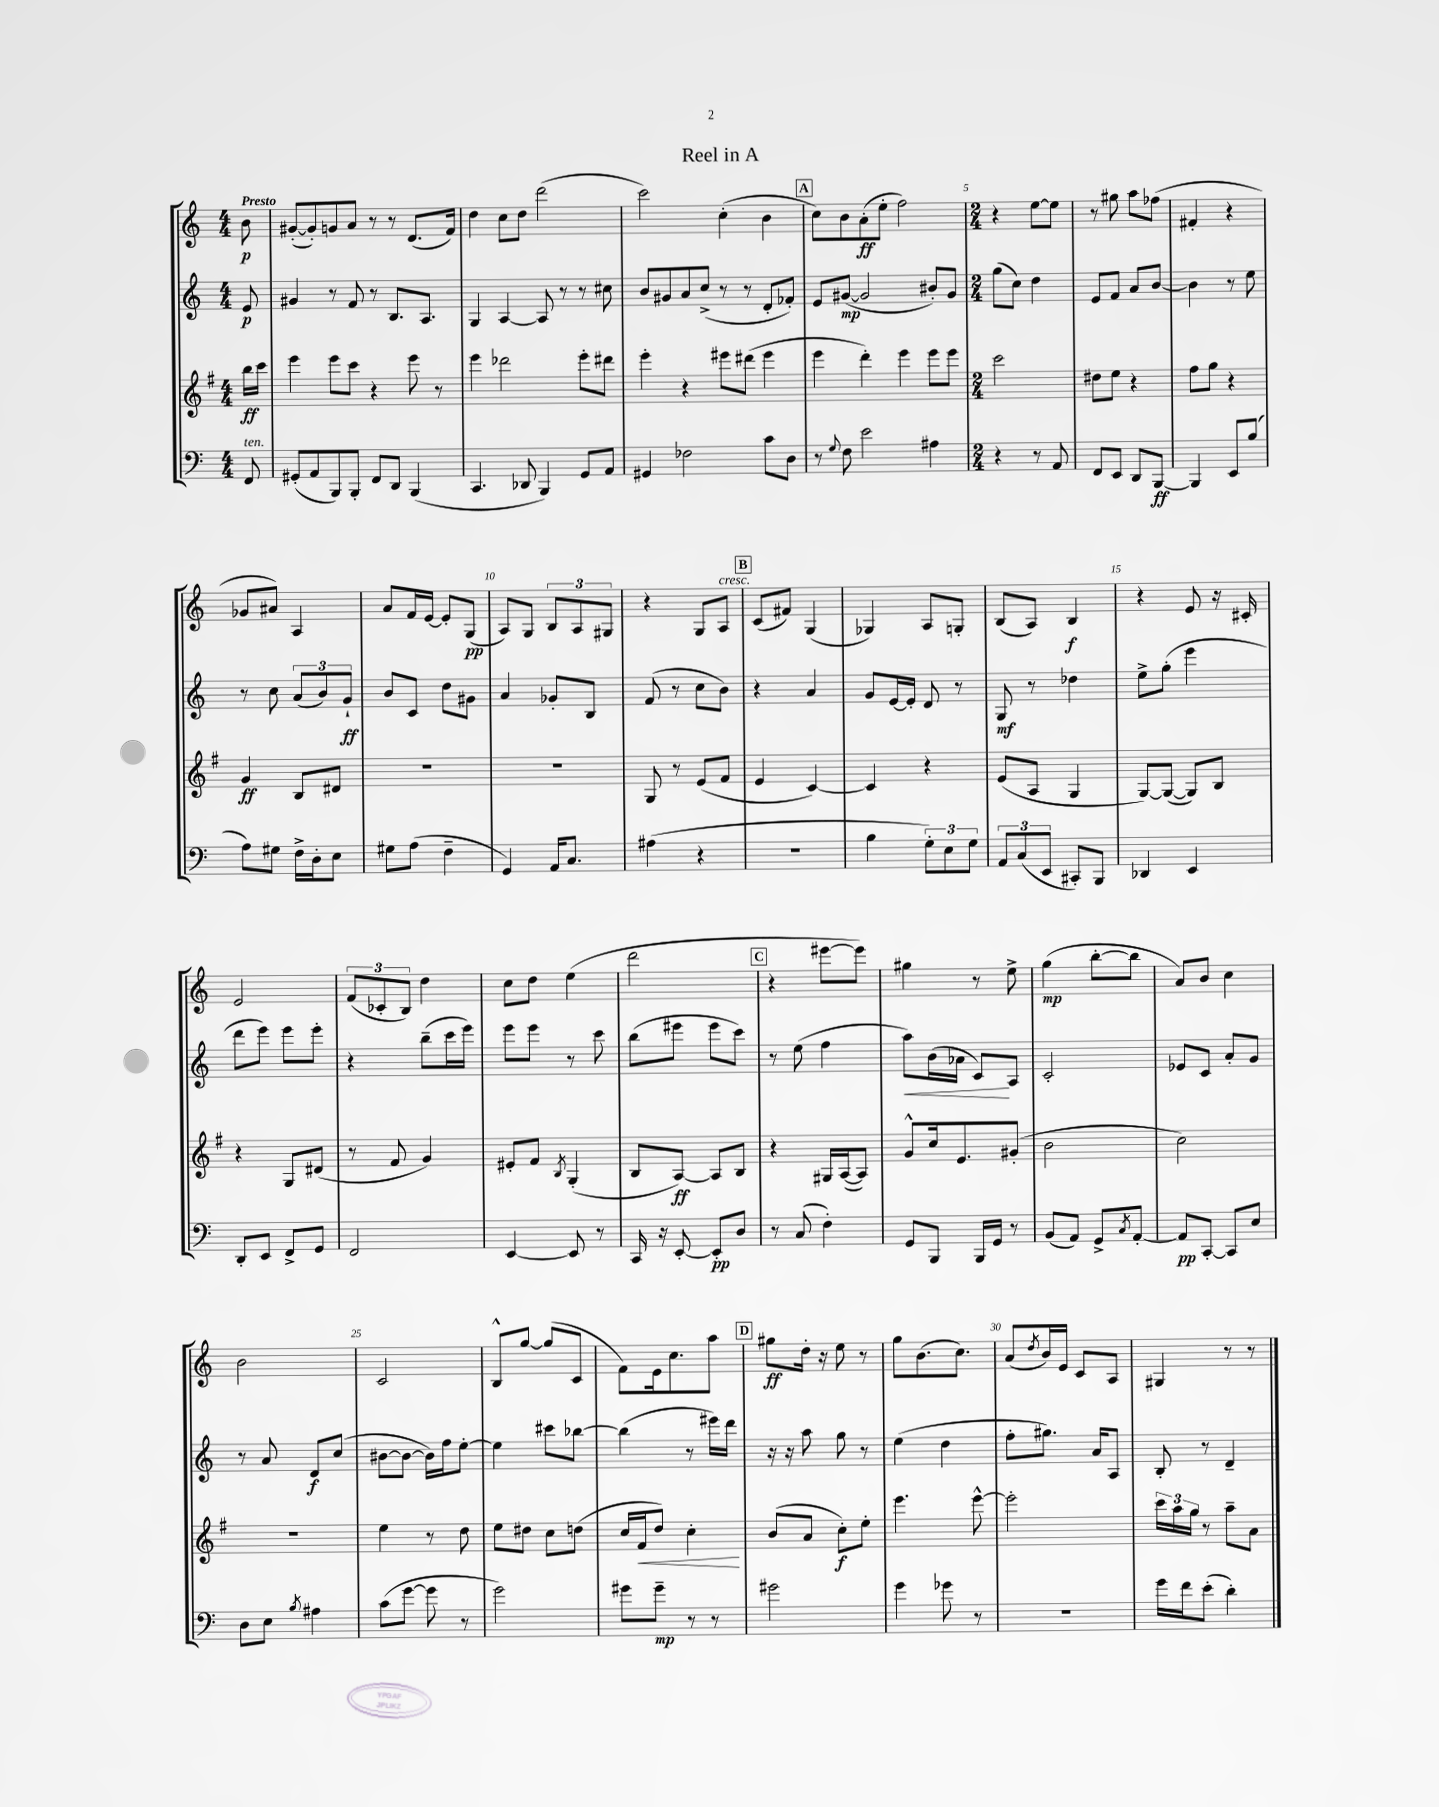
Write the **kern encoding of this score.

**kern	**dynam	**kern	**dynam	**kern	**dynam	**kern	**dynam
*part4	*part4	*part3	*part3	*part2	*part2	*part1	*part1
*staff4	*staff4	*staff3	*staff3	*staff2	*staff2	*staff1	*staff1
*clefF4	*	*clefG2	*	*clefG2	*	*clefG2	*
*k[]	*	*k[f#]	*	*k[]	*	*k[]	*
*M4/4	*	*M4/4	*	*M4/4	*	*M4/4	*
=	=	=	=	=	=	=	=
!	!	!	!	!	!	!LO:TX:a:B:t=Presto	!
!LO:TX:a:i:t=ten.	!	!	!	!	!	!	!
8FF/	.	16bb\LL	ff	8e/	p	8b\	p
.	.	16ccc\JJ	.	.	.	.	.
=1	=1	=1	=1	=1	=1	=1	=1
(8GG#X'/L	.	4eee\	.	4g#X/	.	([8g#X'/L	.
8AA/	.	.	.	.	.	8g#'/])	.
8BBB/)	.	8eee\L	.	8r	.	8gn/	.
8BBB'/J	.	8ccc\J	.	8f/	.	8a/J	.
8FF/L	.	4r	.	8r	.	8r	.
8DD/J	.	.	.	8.B/L	.	8r	.
(4BBB/	.	8eee\	.	.	.	(8.d/L	.
.	.	.	.	8.A/J	.	.	.
.	.	8r	.	.	.	.	.
.	.	.	.	.	.	16f/Jk)	.
=2	=2	=2	=2	=2	=2	=2	=2
4.CC/	.	4eee\	.	4G/	.	4dd\	.
.	.	2ddd-X\	.	[4A/	.	8cc\L	.
8DD-X/	.	.	.	.	.	8dd\J	.
4BBB/)	.	.	.	8A/]	.	(2ddd\	.
.	.	.	.	8r	.	.	.
8GG/L	.	8eee'\L	.	8r	.	.	.
8AA/J	.	8ddd#X\J	.	8cc#X\	.	.	.
=3	=3	=3	=3	=3	=3	=3	=3
4GG#X/	.	4eee'\	.	8b/L	.	2ccc\)	.
.	.	.	.	8g#X/	.	.	.
2F-X\	.	4r	.	8a/	.	.	.
.	.	.	.	(8cc^/J	.	.	.
.	.	8eee#X\L	.	8r	.	(4cc'\	.
.	.	(8ddd#X\J	.	8r	.	.	.
8c\L	.	4eee#\	.	8d'/L	.	4b\	.
8D\J	.	.	.	8f-X'/J)	.	.	.
!!LO:REH:place=s1:t=A
=4	=4	=4	=4	=4	=4	=4	=4
8r	.	4eee\	.	8e/L	.	8cc\L)	.
8qqG/	.	.	.	.	.	.	.
8F\	.	.	.	([8g#X/J	mp	8b\	.
2e\	.	4ddd'\)	.	2g#/]	.	(8a'\	ff
.	.	.	.	.	.	8ee'\J	.
.	.	4eee\	.	.	.	2ff\)	.
4A#X\	.	8eee\L	.	8b#X'/L)	.	.	.
.	.	8eee\J	.	8g#/J	.	.	.
=5	=5	=5	=5	=5	=5	=5	=5
*M2/4	*	*M2/4	*	*M2/4	*	*M2/4	*
4r	.	2ccc\	.	(8gg\L	.	4r	.
.	.	.	.	8cc\J)	.	.	.
8r	.	.	.	4dd\	.	[8ee\L	.
8AA/	.	.	.	.	.	8ee\J]	.
=6	=6	=6	=6	=6	=6	=6	=6
8FF/L	.	8dd#X\L	.	8e/L	.	8r	.
8EE/J	.	8ee\J	.	8f/J	.	8gg#X\	.
8DD/L	.	4r	.	8a/L	.	8aa\L	.
[8BBB/J	ff	.	.	[8b/J	.	(8ff-X\J	.
=7	=7	=7	=7	=7	=7	=7	=7
4BBB/]	.	8ff#\L	.	4b\]	.	4f#X'/	.
.	.	8gg\J	.	.	.	.	.
8EE/L	.	4r	.	8r	.	4r	.
(8B/J	.	.	.	8ee\	.	.	.
!!LO:LB:g=z
=8	=8	=8	=8	=8	=8	=8	=8
8A\L)	.	4g/	ff	8r	.	8g-X/L	.
8G#X\J	.	.	.	8cc\	.	8a#X/J)	.
16F^\LL	.	8B/L	.	(12a/L	.	4A/	.
16D'\J	.	.	.	.	.	.	.
.	.	.	.	12b/)	.	.	.
8E\J	.	8d#X/J	.	.	.	.	.
.	.	.	.	12g`/J	ff	.	.
=9	=9	=9	=9	=9	=9	=9	=9
8G#X\L	.	2r	.	8b/L	.	8a/L	.
(8A\J	.	.	.	8c/J	.	16f/L	.
.	.	.	.	.	.	[16e/JJ	.
4F~\	.	.	.	8dd\L	.	8e'/L]	.
.	.	.	.	8g#X\J	.	(8G/J	pp
=10	=10	=10	=10	=10	=10	=10	=10
4GG/)	.	2r	.	4a/	.	8A/L)	.
.	.	.	.	.	.	8G/J	.
16AA/KL	.	.	.	8g-X'/L	.	12B/L	.
8.C/J	.	.	.	.	.	.	.
.	.	.	.	.	.	12A/	.
.	.	.	.	8B/J	.	.	.
.	.	.	.	.	.	12G#X/J	.
=11	=11	=11	=11	=11	=11	=11	=11
(4A#X\	.	8G/	.	(8f/	.	4r	.
.	.	8r	.	8r	.	.	.
4r	.	(8e/L	.	8cc\L	.	8G/L	.
!	!	!	!	!	!	!LO:TX:a:i:t=cresc.	!
.	.	8f#/J	.	8b\J)	.	8A/J	.
!!LO:REH:place=s1:t=B
=12	=12	=12	=12	=12	=12	=12	=12
2r	.	4e/	.	4r	.	(8c/L	.
.	.	.	.	.	.	8f#X/J)	.
.	.	[4c/)	.	4a/	.	(4G/	.
=13	=13	=13	=13	=13	=13	=13	=13
4B\	.	4c/]	.	8g/L	.	4G-X/)	.
.	.	.	.	[16e/L	.	.	.
.	.	.	.	16e'/JJ]	.	.	.
12G'\L)	.	4r	.	8d/	.	8A/L	.
12E\	.	.	.	.	.	.	.
.	.	.	.	8r	.	8Gn'/J	.
12G\J	.	.	.	.	.	.	.
=14	=14	=14	=14	=14	=14	=14	=14
12AA/L	.	(8e/L	.	8G/	mf	(8B/L	.
(12C/	.	.	.	.	.	.	.
.	.	8A/J	.	8r	.	8A/J)	.
12EE/J	.	.	.	.	.	.	.
8CC#X'/L)	.	4G/	.	4dd-X\	.	4B/	f
8BBB/J	.	.	.	.	.	.	.
=15	=15	=15	=15	=15	=15	=15	=15
4DD-X/	.	[8G/L)	.	8ee^\L	.	4r	.
.	.	(8G/J_	.	(8gg'\J	.	.	.
4EE/	.	8G/L])	.	4eee\	.	8e/	.
.	.	8B/J	.	.	.	16r	.
.	.	.	.	.	.	16c#X'/	.
!!LO:LB:g=z
=16	=16	=16	=16	=16	=16	=16	=16
8DD'/L	.	4r	.	8ddd\L	.	2e/	.
8EE/J	.	.	.	8eee\J)	.	.	.
8FF^/L	.	8G/L	.	8eee\L	.	.	.
8GG/J	.	(8d#X/J	.	8eee'\J	.	.	.
=17	=17	=17	=17	=17	=17	=17	=17
2FF/	.	8r	.	4r	.	(12f/L	.
.	.	.	.	.	.	12c-X'/	.
.	.	8f#/	.	.	.	.	.
.	.	.	.	.	.	12B/J)	.
.	.	4g/)	.	(8bb~\L	.	4dd\	.
.	.	.	.	16ccc\L	.	.	.
.	.	.	.	16eee\JJ)	.	.	.
=18	=18	=18	=18	=18	=18	=18	=18
[4EE/	.	8e#X'/L	.	8eee\L	.	8cc\L	.
.	.	8f#/J	.	8eee\J	.	8dd\J	.
.	.	8qB/	.	.	.	.	.
8EE/]	.	(4G'/	.	8r	.	(4ee\	.
8r	.	.	.	8ccc\	.	.	.
=19	=19	=19	=19	=19	=19	=19	=19
16CC/	.	8B/L	.	(8bb\L	.	2ddd\	.
16r	.	.	.	.	.	.	.
[8EE'/	.	[8A/J)	ff	8eee#X\J	.	.	.
8EE'/L]	pp	8A/L]	.	8eee#\L	.	.	.
8D/J	.	8B/J	.	8ccc\J)	.	.	.
!!LO:REH:place=s1:t=C
=20	=20	=20	=20	=20	=20	=20	=20
8r	.	4r	.	8r	.	4r	.
(8C/	.	.	.	(8ee\	.	.	.
4F'\)	.	16G#X/LL	.	4ff\	.	[8eee#X\L	.
.	.	([16A/J	.	.	.	.	.
.	.	8A/J])	.	.	.	8eee#\J])	.
=21	=21	=21	=21	=21	=21	=21	=21
!	!	!	!	!	!LO:HP:b	!	!
8GG/L	.	8g^^/L	.	8aa\L)	<	4gg#X\	.
8BBB/J	.	16cc/k	.	(16b\L	.	.	.
.	.	8.e/	.	16a-X\JJ	.	.	.
16BBB/LL	.	.	.	8c/L)	.	8r	.
16GG/JJ	.	.	.	.	.	.	.
8r	.	(8g#X'/J	.	8A/J	[	8ee^\	.
=22	=22	=22	=22	=22	=22	=22	=22
(8BB/L	.	2b\	.	2c'/	.	(4gg\	mp
8AA/J)	.	.	.	.	.	.	.
8GG^/L	.	.	.	.	.	[8bb'\L	.
8qC/	.	.	.	.	.	.	.
[8AA'/J	.	.	.	.	.	8bb\J]	.
=23	=23	=23	=23	=23	=23	=23	=23
8AA/L]	pp	2cc\)	.	8e-X/L	.	8a/L)	.
[8CC'/J	.	.	.	8c/J	.	8b/J	.
8CC/L]	.	.	.	8a'/L	.	4cc\	.
8E/J	.	.	.	8g/J	.	.	.
!!LO:LB:g=z
=24	=24	=24	=24	=24	=24	=24	=24
8D\L	.	2r	.	8r	.	2b\	.
8E\J	.	.	.	8a/	.	.	.
8qB/	.	.	.	.	.	.	.
4A#X\	.	.	.	8d/L	f	.	.
.	.	.	.	(8cc/J	.	.	.
=25	=25	=25	=25	=25	=25	=25	=25
(8c\L	.	4ee\	.	[8b#X\L	.	2c/	.
[8g\J	.	.	.	8b#\J_	.	.	.
8g\]	.	8r	.	16b#\LL])	.	.	.
.	.	.	.	16ff\J	.	.	.
8r	.	8dd\	.	[8ee'\J	.	.	.
=26	=26	=26	=26	=26	=26	=26	=26
2g\)	.	8ee\L	.	4ee\]	.	8B^^/L	.
.	.	8dd#X\J	.	.	.	[8gg/J	.
.	.	8cc\L	.	8ccc#X\L	.	(8gg/L]	.
.	.	(8ddn\J	.	[8bb-X\J	.	8c/J	.
=27	=27	=27	=27	=27	=27	=27	=27
8g#X\L	.	16cc/LL	.	(4bb-\]	.	8f\L)	.
!	!	!	!LO:HP:b	!	!	!	!
.	.	16f#/J	<	.	.	.	.
8g#~\J	mp	8dd/J)	.	.	.	16e\k	.
.	.	.	.	.	.	8.cc\	.
8r	.	4cc'\	.	8r	.	.	.
8r	.	.	.	16eee#X\LL)	.	8aa\J	.
.	.	.	.	16ddd\JJ	.	.	.
.	.	.	[	.	.	.	.
!!LO:REH:place=s1:t=D
=28	=28	=28	=28	=28	=28	=28	=28
2g#X\	.	(8b/L	.	16r	.	8gg#X\L	ff
.	.	.	.	16r	.	.	.
.	.	8a/J	.	8aa\	.	16dd'\Jk	.
.	.	.	.	.	.	16r	.
.	.	8cc'\L)	f	8gg\	.	8ee\	.
.	.	8ee'\J	.	8r	.	8r	.
=29	=29	=29	=29	=29	=29	=29	=29
4g\	.	4.eee\	.	(4ee\	.	8gg\L	.
.	.	.	.	.	.	(8.b\	.
8g-X\	.	.	.	4dd\	.	.	.
.	.	.	.	.	.	8.cc\J)	.
8r	.	[8eee^^\	.	.	.	.	.
=30	=30	=30	=30	=30	=30	=30	=30
2r	.	2eee'\]	.	8ff'\L	.	(8a/L	.
.	.	.	.	.	.	8qdd/	.
.	.	.	.	8.gg#X\J)	.	16b/L)	.
.	.	.	.	.	.	16e/JJ	.
.	.	.	.	.	.	8c/L	.
.	.	.	.	16a/KL	.	.	.
.	.	.	.	8A/J	.	8A/J	.
=31	=31	=31	=31	=31	=31	=31	=31
16g\LL	.	24ccc\LL	.	8B'/	.	4G#X/	.
.	.	24aa\	.	.	.	.	.
16f\J	.	.	.	.	.	.	.
.	.	24gg\JJ	.	.	.	.	.
(8e'\J	.	8r	.	8r	.	.	.
4d'\)	.	8aa~\L	.	4d~/	.	8r	.
.	.	8a\J	.	.	.	8r	.
==	==	==	==	==	==	==	==
*-	*-	*-	*-	*-	*-	*-	*-
